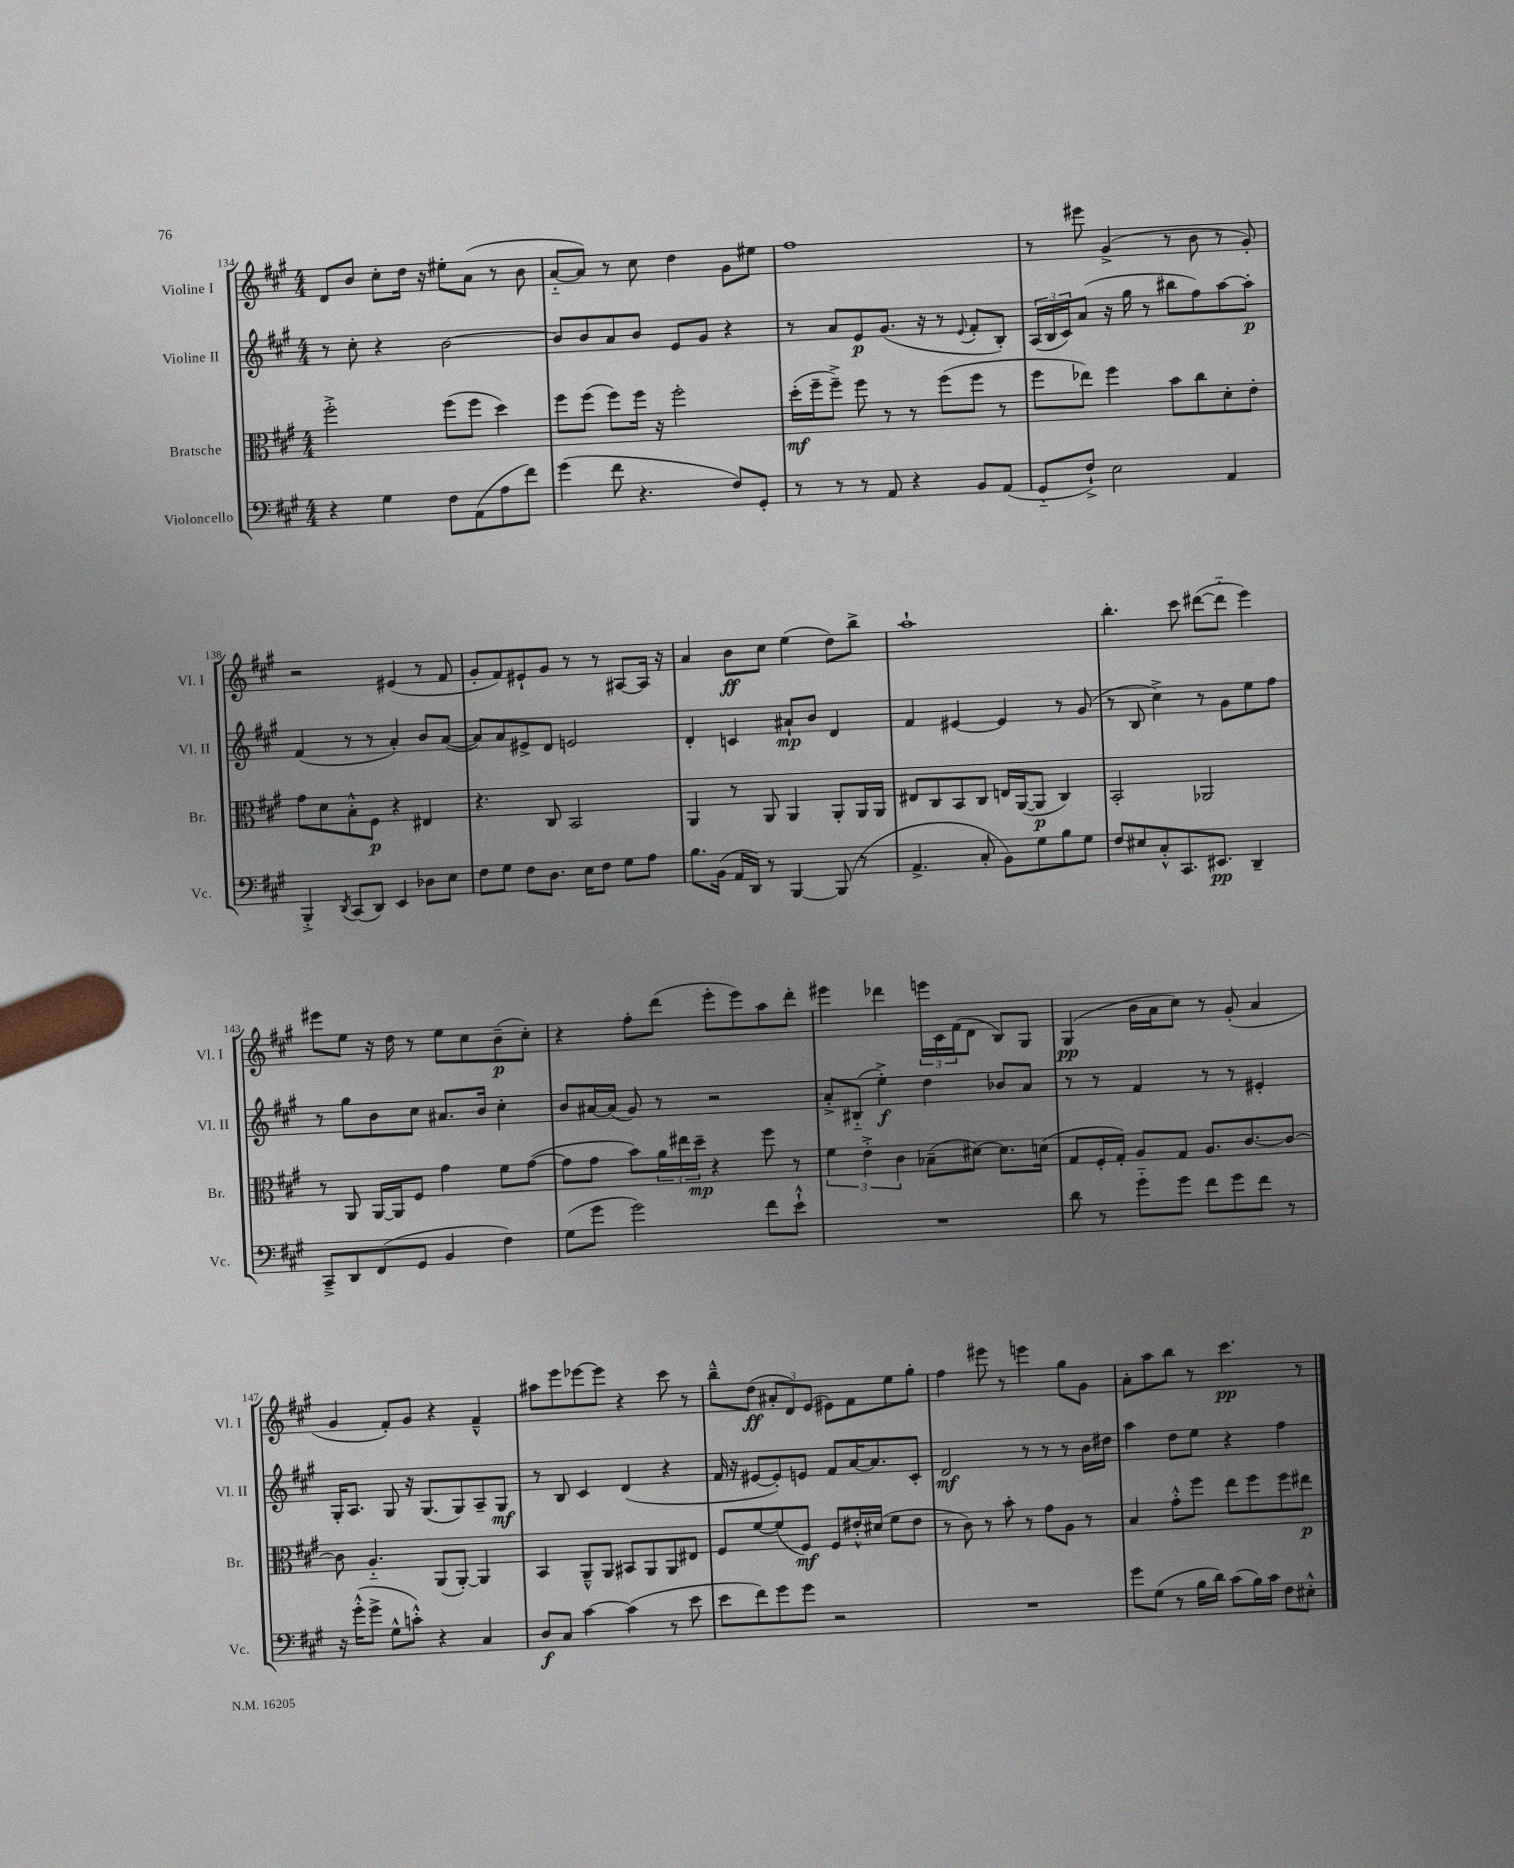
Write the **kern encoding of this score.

**kern	**kern	**kern	**kern
*staff4	*staff3	*staff2	*staff1
*clefF4	*clefC3	*clefG2	*clefG2
*k[f#c#g#]	*k[f#c#g#]	*k[f#c#g#]	*k[f#c#g#]
*M4/4	*M4/4	*M4/4	*M4/4
4r	2ff#'^	8r	8d
.	.	8cc#'	8b
4G#	.	4r	8cc#'
.	.	.	16dd
.	.	.	16r
8F#	(8ff#	[2b	8ee#'
(8AA	8ff#	.	(8a
8A	4dd)	.	8r
8f#)	.	.	8b
=	=	=	=
(4g#	8ff#	8b]	[8a'~
.	(8ff#	8b	8a])
8f#	8ff#)	8a	8r
4.r	16ff#	8b	8cc#
.	16r	.	.
.	2ff#'	8e	4dd
.	.	8g#	.
8F#)	.	4r	8g#
8GG#'	.	.	8ee#
=	=	=	=
8r	(16dd'	8r	1ff#
.	16ff#~	.	.
8r	8ff#~^)	8a	.
8r	8ff#	8e	.
8AA	8r	(8.g#	.
4r	8r	.	.
.	.	16r	.
.	(8ff#	8r	.
.	.	8qqe	.
8BB	8ff#	8f#'	.
(8AA	8r	8B')	.
=	=	=	=
8GG#'~	8ff#	(24A	8r
.	.	24B	.
.	.	24c#)	.
8F#`^)	8ee-)	(8a	8eee#
2E	4ff#	16r	(4g#^
.	.	16gg#	.
.	.	8r	.
.	8b	8bb#	8r
.	8cc#	8ff#)	8b
4AA	8d'	[8aa	8r
.	8e'	8aa']	8g#')
=	=	=	=
4BBB'^	8g#	(4f#	2r
.	8d	.	.
8qDD	.	.	.
(8CC#	8B'^^	8r	.
8DD)	8F#	8r	.
4EE	4r	4a')	(4e#
8D-	4E#	8b	8r
8E	.	([8a	8f#
=	=	=	=
8F#	4.r	8a])	8g#'
8G#	.	8a	8f#)
8F#	.	8e#^	8e#`
8.D	8C#	8d	8g#
.	2BB	2e	8r
16E	.	.	.
8F#	.	.	8r
8G#	.	.	[8A#
8A	.	.	16A#]
.	.	.	16r
=	=	=	=
8.B	4AA	4d'	4a
(16BB	.	.	.
16AA	8r	4c	8b
16DD)	.	.	.
8r	8AA	.	8cc#
[4BBB	4AA	8a#`	(4ee
.	.	8b	.
(8BBB]	8AA'	4d	8dd)
8r	16AA	.	8bb^
.	16AA	.	.
=	=	=	=
4.AA^	8E#	4f#	1aa`
.	8C#	.	.
.	8BB	[4e#	.
8C#'	8C#	.	.
8BB)	16E	4e#]	.
.	([16AA	.	.
8G#	8AA]	.	.
8B	4C#)	8r	.
8G#	.	(8g#	.
=	=	=	=
8F#	2BB'	8r	4.bb'
8E#	.	8B	.
8C#'^^	.	4cc#^)	.
8.CC#	.	.	8ccc#
.	2AA-	8r	([8ddd#
8.EE#	.	.	.
.	.	8g#	8ddd#'~]
4DD~	.	8ee	4eee)
.	.	8ff#	.
=	=	=	=
8CC#~^	8r	8r	8eee#
8DD	8AA	8gg#	8ee
(8FF#	[16AA	8b	16r
.	16AA]	.	16dd
8GG#	8F#	8cc#	8r
4BB	4g#	8.a#	8ee
.	.	.	8cc#
.	.	16b	.
4F#)	8f#	4cc#'	(8b~
.	([8g#	.	8cc#')
=	=	=	=
(8G#	8g#]	8b	4r
8g#	8g#	[16a#	.
.	.	(16a#]	.
2g#)	8b)	8g#)	8ff#'
.	24a	8r	(8ddd
.	24ee#	.	.
.	24dd~	.	.
.	4r	2r	8eee'
.	.	.	8eee)
8f#	8ff#	.	8aa
8e`^^	8r	.	8ddd'
=	=	=	=
1r	6f#	8a'^	4eee#
.	.	(8B#'~	.
.	6e'^	.	.
.	.	4ee'^)	4ddd-
.	6c#	.	.
.	(8B-~	4dd	24eee
.	.	.	24c#
.	.	.	(24f#
.	[8d#)	.	8d
.	8.d#]	8b-	8B)
.	.	8a	8G#
.	(16d	.	.
=	=	=	=
8d	8G#	8r	(4G#
8r	16F#'	8r	.
.	16G#')	.	.
8g#'~	8A	4f#	16b
.	.	.	16a
8g#	8G#	.	8cc#)
8f#	8.A	8r	8r
8g#	.	8r	(8g#'
.	[8.c#	.	.
8f#	.	4e#'	4a
8r	8c#_	.	.
=	=	=	=
16r	8c#]	16G#'	4g#
(16g#'^^	.	8.A	.
8g#^	4.A'~	.	.
8G#^^	.	8G#	8f#')
8c'^^)	.	16r	8g#
.	.	(8.G#	.
4r	(8AA	.	4r
.	[8AA')	8G#)	.
4C#	4AA]	8A~	4f#~^^
.	.	8G#	.
=	=	=	=
8D	4BB	8r	8aa#
8C#	.	8B	8eee
[4c#	8AA~^^	4c#	[8eee-
.	8AA	.	8eee-]
(4c#]	8BB#	(4d	4r
.	8AA	.	.
8r	8AA	4r	8ccc#
8e	8E#	.	8r
=	=	=	=
8e	8F#	16f#	8bb~^^
.	.	16r	.
8f#)	[8f#	[8e#	(8dd
8g#	(8f#]	8e#'])	12a#'
.	.	.	12d)
8g#	8F#)	8e	.
.	.	.	(12e
2r	8F#	8f#	8e#)
.	16e#'^^	[16a	8f#
.	(16d#	8.a]	.
.	8f#	.	8ee
.	8e#	8c#'	8gg#'
=	=	=	=
1r	8r	2d	4ff#
.	8c#)	.	.
.	8r	.	8eee#
.	8b'	.	8r
.	8r	8r	4eee
.	8g#	8r	.
.	8A	8r	8gg#
.	8r	16b	8g#
.	.	16dd#	.
=	=	=	=
8g#	4B	4aa	8a'
(8G#	.	.	8aa
8r	8g#'^^	8dd	8bb
16B	8ff#	8ee	8r
16d)	.	.	.
(8c#	8ee	4r	4.ccc#
16B)	8ff#	.	.
16c#	.	.	.
8F#	8ff#	4ff#	.
8E#'^^	8ee#	.	8r
==	==	==	==
*-	*-	*-	*-
